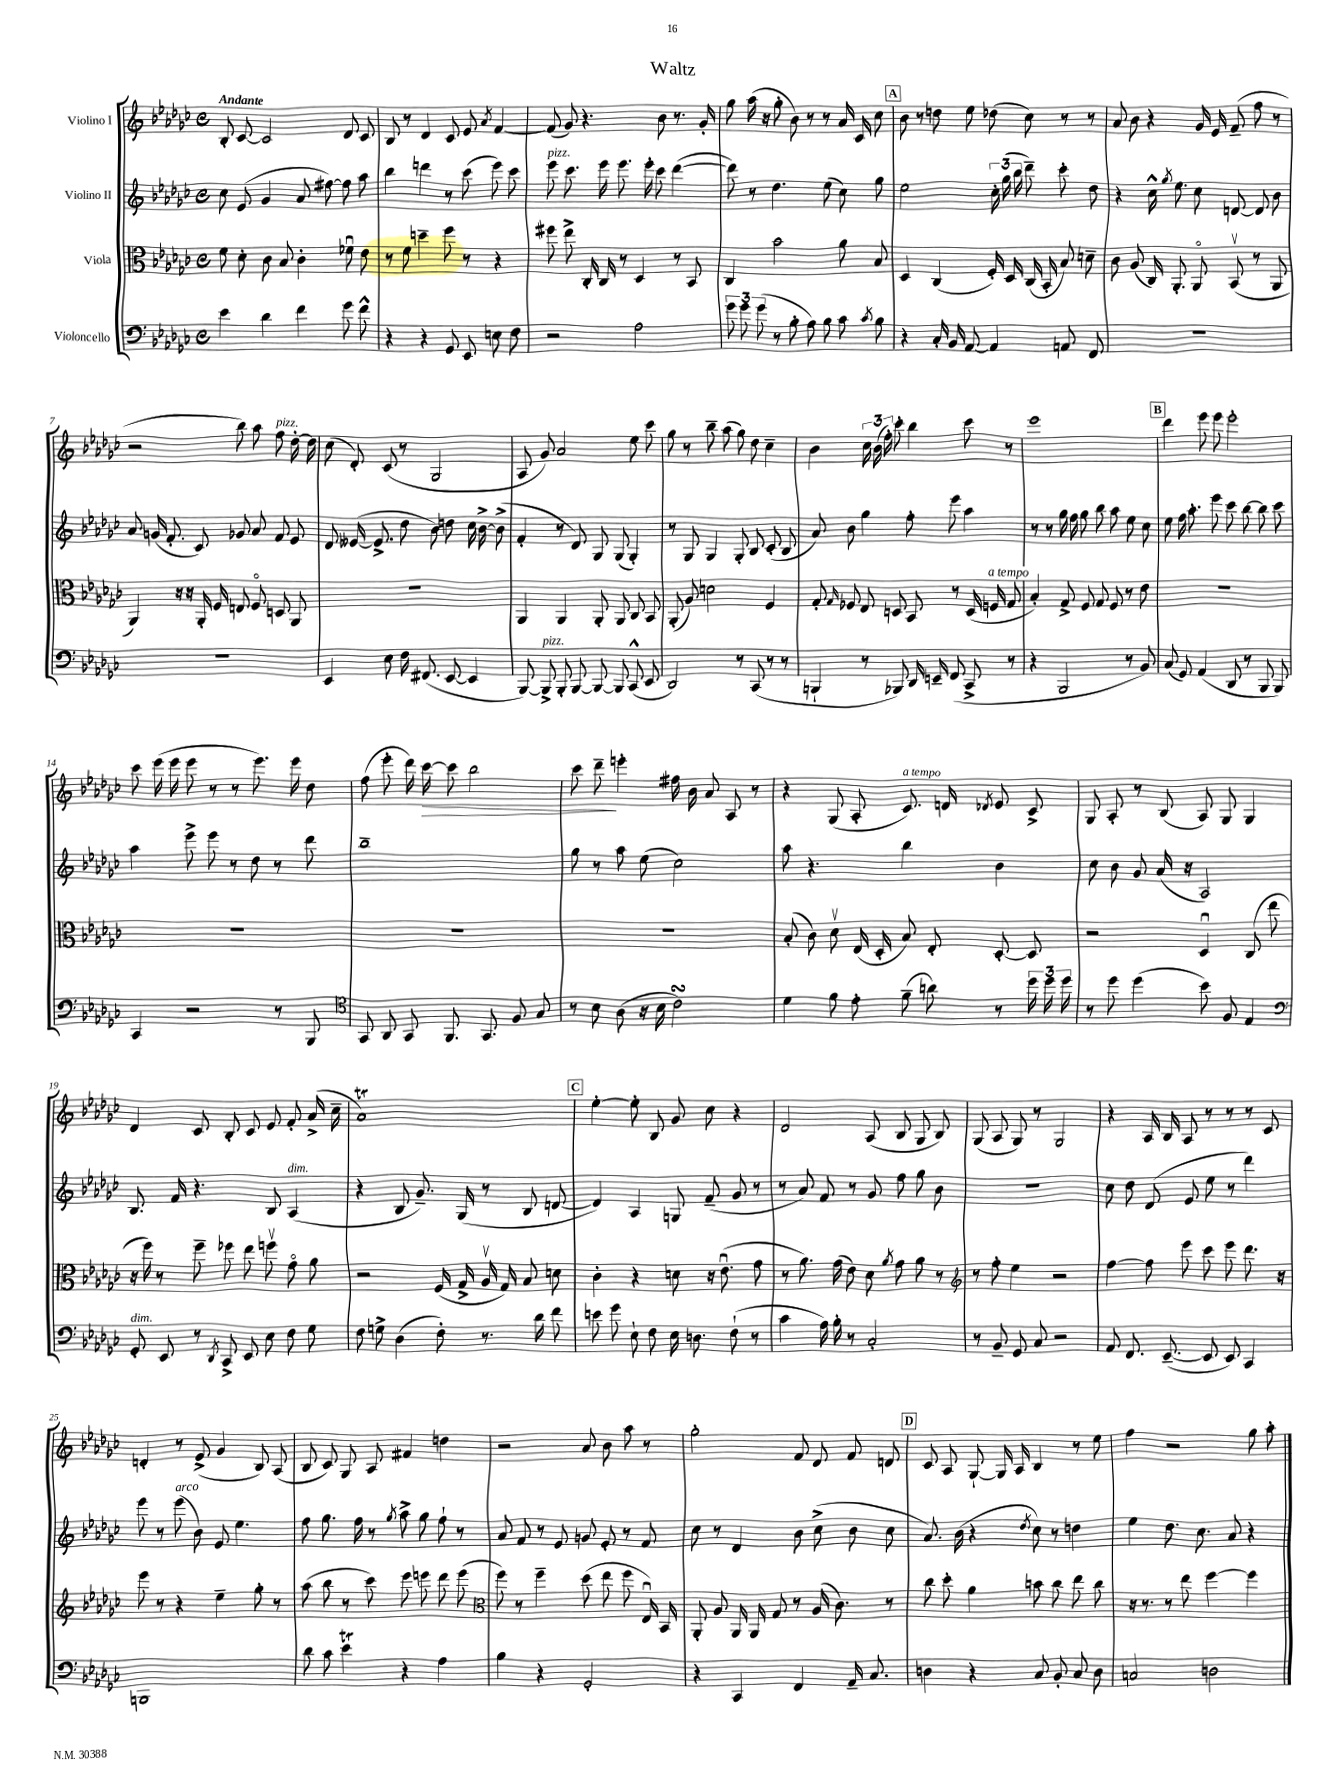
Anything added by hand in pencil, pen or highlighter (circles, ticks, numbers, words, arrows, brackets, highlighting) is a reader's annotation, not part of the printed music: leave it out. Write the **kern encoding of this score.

**kern	**kern	**kern	**kern
*staff4	*staff3	*staff2	*staff1
*clefF4	*clefC3	*clefG2	*clefG2
*k[b-e-a-d-g-c-]	*k[b-e-a-d-g-c-]	*k[b-e-a-d-g-c-]	*k[b-e-a-d-g-c-]
*M4/4	*M4/4	*M4/4	*M4/4
*met(c)	*met(c)	*met(c)	*met(c)
4e-	8f	8cc-	8B-'
.	8d-'	(8e-	[8c-
4d-	8c-	4g-	2c-]
.	8B-	.	.
4f	4c-'	8a-	.
.	.	[8ff#)	.
8g-	8f-u	8ff#]	8d-
8f^^	8e-	8aa-	8c-
=	=	=	=
4r	8r	4bb-	8B-
.	8f	.	8r
4r	4dd~	4ddd	4d-
8GG-	8ff	8r	8c-
8EE-	8r	(8ccc-	8e-
.	.	.	8qa-
8E	4r	8eee-)	[4f
8F	.	8ccc-	.
=	=	=	=
2r	8ff#	8eee-	(8f]
.	8ee-^	8.ccc-	8g-)
.	16C-'	.	4.r
.	16C-	16eee-	.
.	8r	8.eee-	.
2A-	4D-	.	.
.	.	16eee-'	.
.	.	8ccc-	8b-
.	8r	([4ddd-	8.r
.	8BB-	.	.
.	.	.	16g-'
=	=	=	=
12g-	4C-	8ddd-])	8gg-
12g-	.	.	.
.	.	8r	(16aa-
(12g-	.	.	.
.	.	.	16r
8r	2b-	4.dd-	8gg-'
8B-'	.	.	8b-)
8A-)	.	.	8r
8B-	.	(8ee-	8r
8c-	8a-	8cc-)	16a-
.	.	.	16c-
8qc-	.	.	.
8B-	8B-	8gg-	8cc-
=	=	=	=
4r	4D-	2ee-	8b-
.	.	.	8r
16C-'	(4C-	.	8dd
16BB-	.	.	.
[8AA-	.	.	8ee-
4AA-]	16F')	24cc-'	(8dd-
.	.	(24gg-	.
.	16D-	.	.
.	.	24bb-	.
.	(16C-	8ddd-~)	8cc-)
.	16BB-'	.	.
8AA	8B-)	8ccc-'	8r
8FF	8d~	8dd-	8r
=	=	=	=
1r	8c-	4r	8a-
.	(8A-	.	8b-
.	16C-)	16cc-^^	4r
.	.	8qgg-	.
.	8.AA-'	8.ee-	.
.	8AA-o	8cc-	16g-
.	.	.	16e-
.	(8BB-v	[8d	(8f~
.	8r	8d]	8ff
.	8AA-	8b-	8r
=	=	=	=
1r	4AA-)	8a-	2r
.	.	(16g	.
.	.	8.f'	.
.	16r	.	.
.	16r	.	.
.	16AA-'	8c-)	.
.	16F	.	.
.	8E	8g-	8bb-)
.	8Fo	8a-	8aa-
.	8D	8f	8ff
.	8AA-	8e-	[16dd-'
.	.	.	16dd-]
=	=	=	=
4EE-	1r	8d-	(8cc-
.	.	([16e--	8d-')
.	.	8.e--^]	.
8E-	.	.	(8c-
16F	.	8dd-	8r
(8.FF#	.	.	.
.	.	8b-)	2G-
[8EE-	.	8dd	.
4EE-]	.	16cc-	.
.	.	[16b-^	.
.	.	(8b-^]	.
=	=	=	=
[8BBB-)	4AA-	4f'	8A-
8BBB-^]	.	.	8g-)
8BBB-'	4AA-	8r	2a-
[8BBB-	.	8d-)	.
8BBB-_	8AA-'	8G-	.
8BBB-]	8AA-	(8G-	.
(8CC-^^	8C-	4G-')	8ee-
8EE-	8BB-	.	8ccc-
=	=	=	=
2DD-)	(8AA-'	8r	8gg-
.	8A-)	8G-	8r
.	2d	4G-	8bb-~
.	.	.	(8aa-
8r	.	8G-'	8gg-)
(8CC-	.	8B-	8dd-
8r	4F	(8c-'	4cc-~
8r	.	8B-	.
=	=	=	=
4BBB`	8G-'	8a-)	4b-
.	16qqG-	.	.
.	8F-	8b-	.
8r	8E-	4gg-	24cc-
.	.	.	(24b-
.	.	.	24ff')
8BBB-)	8D	.	8ccc-'
16DD-	8BB-	8ff'	4bb-
16EE~	.	.	.
(8FF	8r	8eee-	.
8CC-^	(16D	4aa-	8ccc-
.	16F	.	.
8r	8G-	.	8r
=	=	=	=
4r	4B-')	8r	1eee-
.	.	8r	.
2BBB-	8G-^	16gg-	.
.	.	16ff	.
.	8F	8gg-	.
.	8G-	8bb-	.
.	8F	8aa-	.
8r	8r	8ee-	.
8BB-)	8e-	8cc-	.
=	=	=	=
(8C-	1r	8ee-	4ddd-
8GG-)	.	16ff	.
.	.	8.aa-'	.
(4AA-	.	.	8eee-
.	.	8eee-	8eee-
8DD-	.	8ccc-	2eee-'
8r	.	[8bb-	.
8BBB-	.	8bb-]	.
8BBB-)	.	8ccc-	.
=	=	=	=
4CC-	1r	4aa-	8ccc-
.	.	.	(16eee-
.	.	.	16eee-
2r	.	8eee-^	8eee-
.	.	8eee-	8r
.	.	8r	8r
.	.	8dd-	8.eee-)
8r	.	8r	.
.	.	.	16eee-
8BBB-	.	8ddd-	8dd-
=	=	=	=
*clefC4	*	*	*
8GG-	1r	1bb-~	(8ff
8AA-	.	.	8eee-'
8GG-	.	.	16ddd-)
.	.	.	[16ccc-
8.FF	.	.	8ccc-]
.	.	.	2bb-
8.GG-	.	.	.
8F	.	.	.
8G-	.	.	.
=	=	=	=
8r	1r	8gg-	8ccc-
8B-	.	8r	8ddd-~
(8A-	.	8aa-	4eee'
16r	.	(8ee-	.
16B-	.	.	.
2c-)	.	2cc-)	16ff#
.	.	.	16b-
.	.	.	8a-
.	.	.	8A-
.	.	.	8r
=	=	=	=
4d-	(8B-'	8aa-	4r
.	8c-)	4.r	.
8f	8d-v	.	(8G-
8e-'	(16E-	.	8A-'
.	16D-'	.	.
(8f~	8B-)	4bb-	8.c-)
8a)	8E-'	.	.
.	.	.	16d
.	.	.	8qd-
8r	[8D-'	4b-	8e-
24dd-	8D-]	.	8c-^
24dd-	.	.	.
24dd-	.	.	.
=	=	=	=
8r	2r	8cc-	8G-
8dd-	.	8b-	8A-'
(4dd-	.	8g-	8r
.	.	(16a-	(8B-
.	.	16r	.
8b-)	4D-u	2A-)	8A-)
8F	.	.	8G-
4E-	(8C-	.	4G-
.	8ee-	.	.
=	=	=	=
*clefF4	*	*	*
8GG-'	16r	8.B-	4d-
.	16ff)	.	.
8EE-	8r	.	.
.	.	16f	.
8r	8ff~	4.r	8c-
8qDD-	.	.	.
8CC-^	8ff-	.	8B-'
8EE-	8ee-	.	8c-
8E-	8ffv	8B-	8e-
8F	8g-o	(4A-	8f'
8G-	8a-	.	(16a-^
.	.	.	16cc-~
=	=	=	=
8F	2r	4r	1a-)
8G^	.	.	.
(4D-	.	8B-	.
.	.	8.g-~)	.
8F')	(16F	.	.
.	16G-^	(16G-	.
8.r	16A-v	8r	.
.	16G-)	.	.
.	8B-	8B-	.
16d-	.	.	.
8f	8d	[8d	.
=	=	=	=
8e	4c-'	4d])	[4ee-'
8g-	.	.	.
8E-`	4r	4A-	8ee-']
8F	.	.	8B-
16E-	8d	8G	8g-
8.D	.	.	.
.	16r	(8f~	8cc-
.	(8.e-u	.	.
(8F`	.	8g-	4r
8r	8g-	8r	.
=	=	=	=
4c-	8r	8r	2d-
.	8.a-)	8a-)	.
16A-)	.	8f	.
16B-'	(16g-	.	.
8r	8e-)	8r	.
2C-'	8d-	8g-	(8A-
.	8qa-	.	.
.	8g-	8ff	8B-
.	8a-	8gg-	8G-
.	8r	8b-	8B-)
=	=	=	=
*	*clefG2	*	*
8r	8r	1r	(8G-
8BB-~	8ff'	.	8A-
8GG-	4ee-	.	8G-)
8C-	.	.	8r
2r	2r	.	2G-
=	=	=	=
8AA-	[4ff	8cc-	4r
8.FF	.	8dd-	.
.	8ff]	(8d-	16A-
([8.EE-~	.	.	16B-
.	8eee-	8e-	8A-
8EE-]	8ccc-	8ee-	8r
8EE-)	8eee-	8r	8r
4CC-	8.ddd-	4ddd-)	8r
.	.	.	8c-
.	16r	.	.
=	=	=	=
1BBB	8eee-	8eee-	4d'
.	8r	8r	.
.	4r	(8eee-	8r
.	.	8b-)	(8e-^
.	4ee-~	8e-	4g-
.	.	4.ee-	.
.	8gg-'	.	8B-)
.	8r	.	(8A-
=	=	=	=
8d-	(8aa-	8ff	8B-
8c-	8bb-	8.gg-	8c-)
4e-	8r	.	8G-
.	.	16ff	.
.	8ccc-)	8r	8A-
.	.	8qgg-	.
4r	8eee-	8aa-^	4f#
.	8eee	8gg-	.
4A-	8ddd-	8ff`	4dd
.	(8eee	8r	.
=	=	=	=
*	*clefC3	*	*
4B-	8ff)	8a-	2r
.	8r	8f	.
4r	4ff~	8r	.
.	.	8e-	.
2GG-'	(8dd-	8g	8a-
.	8ee-	8e-'	8b-
.	8ff	8r	8aa-
.	16E-u)	8f	8r
.	16BB-	.	.
=	=	=	=
4r	8AA-'	8cc-	2gg-'
.	8A-	8r	.
4CC-	16AA-	4d-	.
.	16AA-	.	.
.	8G-	.	.
4FF	8r	8b-	8f
.	(16A-	(8cc-^	8d-
.	8.c-)	.	.
16AA-~	.	8b-	8f
8.C-	.	.	.
.	8r	8cc-	8d
=	=	=	=
4D	8cc-	8.a-)	8c-
.	8dd-'	.	8A-
.	.	(16b-	.
4r	4a-	4r	[8G-`
.	.	.	16G-]
.	.	.	16A-
.	.	8qdd-	.
8C-	8b	8cc-)	4B-
8BB-'	8cc-	8r	.
8C-	8ee-	4dd	8r
8D	8cc-	.	8ee-
=	=	=	=
2C	16r	4ee-	4ff
.	8.r	.	.
.	8r	8.dd-	2r
.	8ee-	.	.
.	.	8.cc-	.
2D	[4ff	.	.
.	.	8a-	.
.	4ff]	4r	8gg-
.	.	.	8aa-'
==	==	==	==
*-	*-	*-	*-
